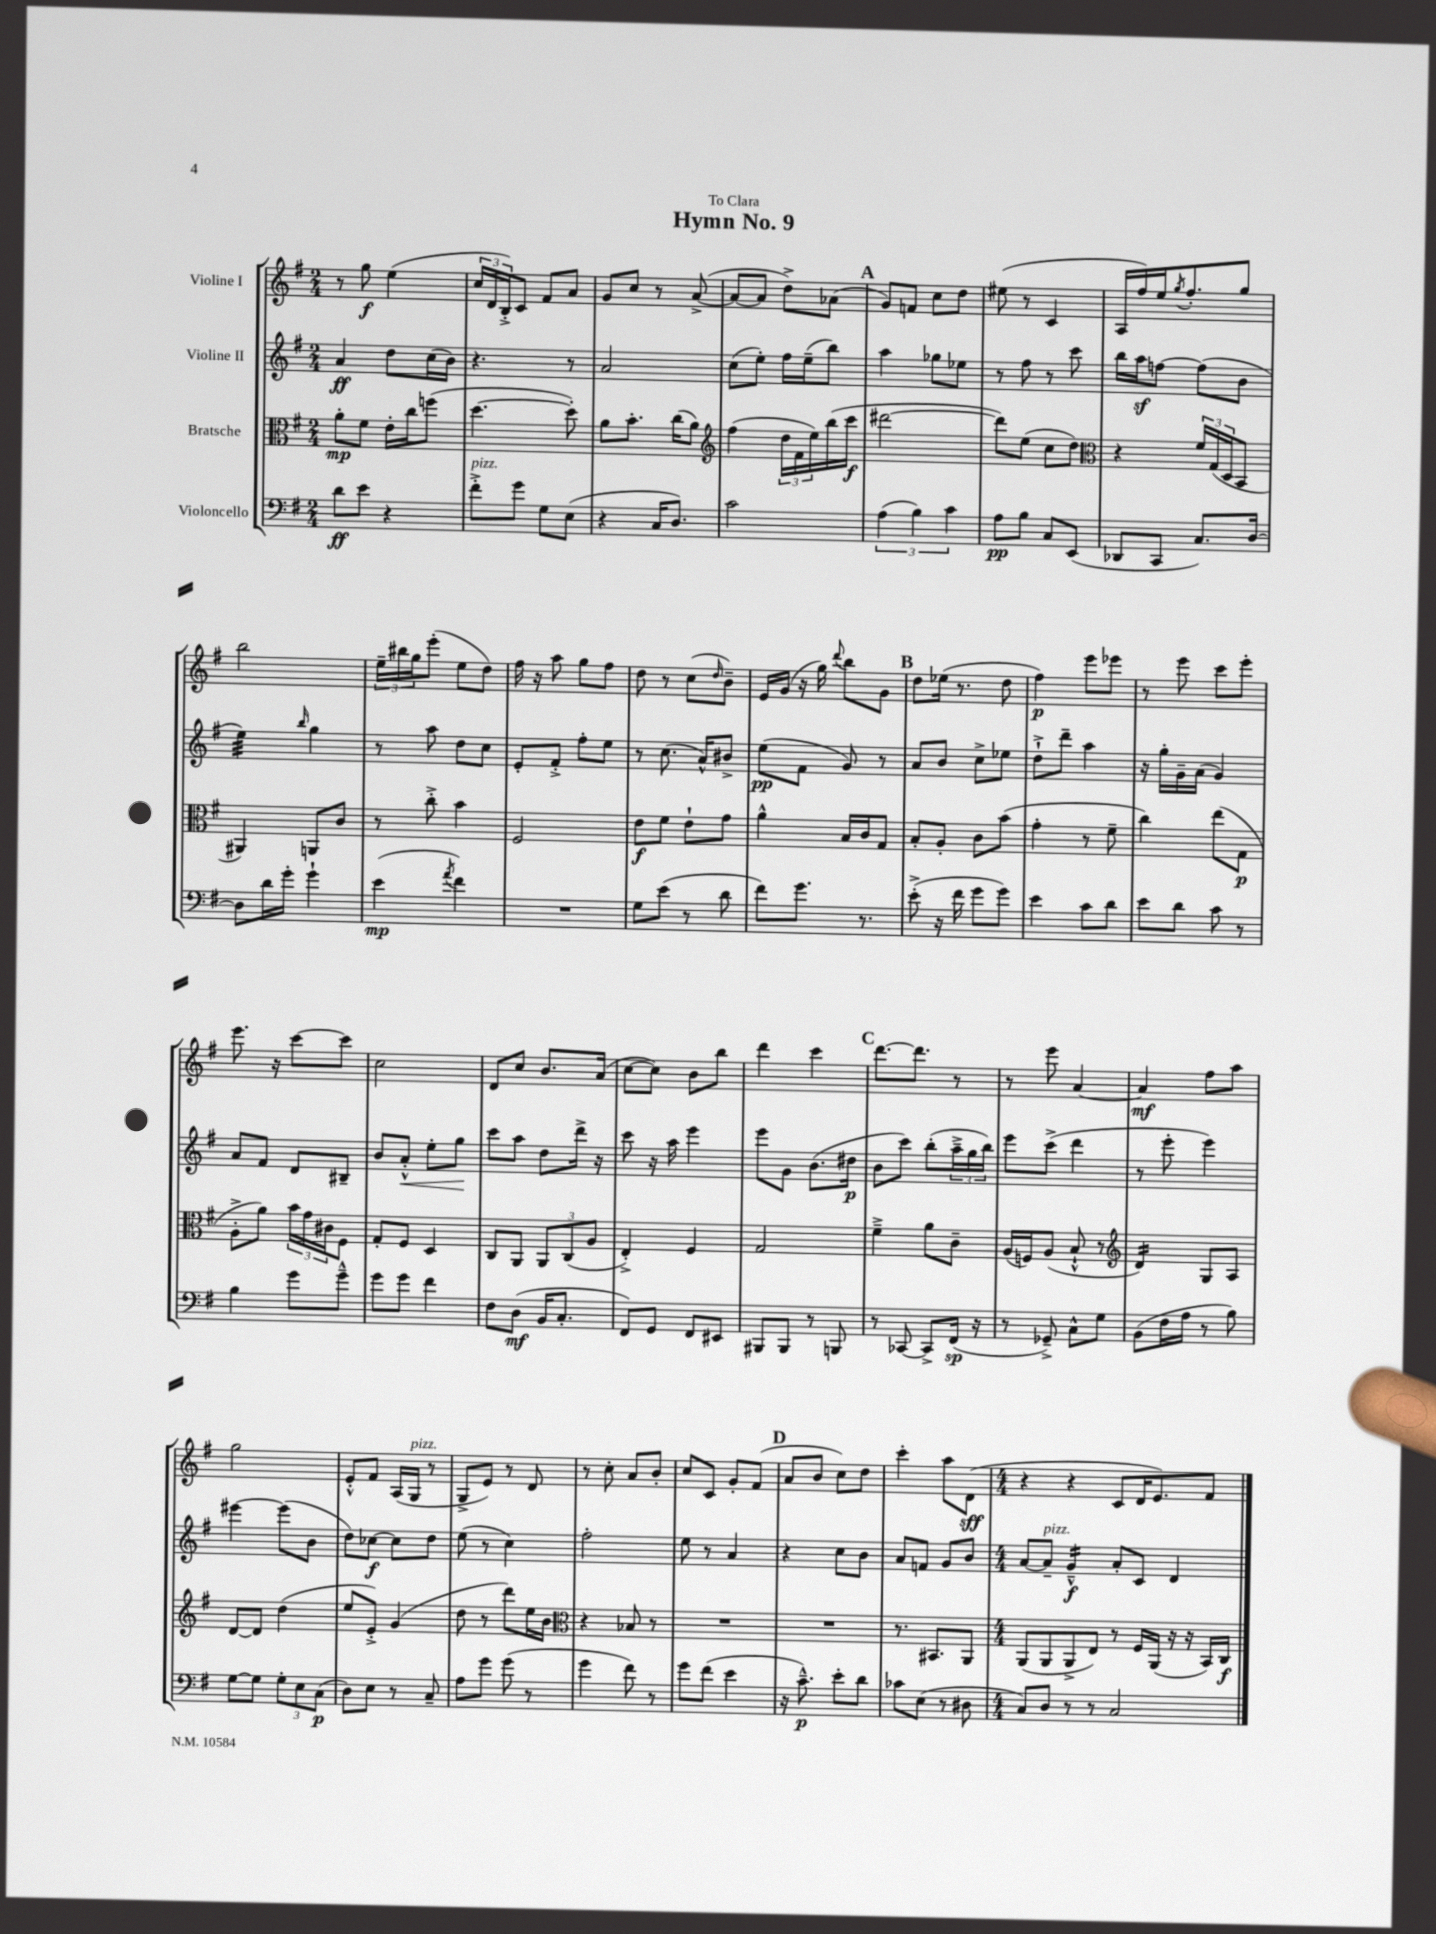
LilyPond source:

\header { title = "Hymn No. 9" dedication = "To Clara" }
<<
\new StaffGroup <<
\new Staff = "s0" \with { instrumentName = "Violine I" } {
    \clef treble \key g \major \numericTimeSignature \time 2/4
    r8 g''8\f e''4( |
    \tuplet 3/2 { c''16 d'16 b16-.->) } c'8 fis'8 a'8 |
    g'8 c''8 r8 a'8~->( |
    a'8~ a'8 d''8->) aes'8( |
    \mark \markup { \bold "A" } g'8) f'8 c''8 d''8 |
    eis''8( r8 c'4 |
    a16 fis''16) e''16 \acciaccatura { g''8 } fis''8.-. g''8 |
    b''2 |
    \tuplet 3/2 { e''16-- bis''16 g''16 } e'''8-.( e''8 d''8) |
    fis''16 r16 a''8 g''8 fis''8 |
    d''8 r8 c''8( \grace { d''16 } b'8--) |
    e'16 g'16( r16 g''16) \appoggiatura { d'''8 } b''8 g'8 |
    \mark \markup { \bold "B" } d''8 ees''16( r8. d''8 |
    fis''4\p) e'''8 ees'''8 |
    r8 e'''8 c'''8 e'''8-. |
    e'''8. r16 c'''8~ c'''8 |
    c''2 |
    d'8 c''8 b'8. a'16( |
    c''8~ c''8) b'8 b''8 |
    d'''4 c'''4 |
    \mark \markup { \bold "C" } d'''8.~ d'''8. r8 |
    r8 e'''8 a'4~ |
    a'4\mf fis''8 a''8 |
    g''2 |
    e'8-.-^ fis'8 a16( g16^\markup { \italic "pizz." } r8 |
    g8-> e'8) r8 d'8 |
    r8 c''8-. a'8 b'8-. |
    c''8 c'8 g'8-. fis'8( |
    \mark \markup { \bold "D" } a'8 b'8 c''8) d''8 |
    c'''4-. a''8 d'8\sff( |
    \numericTimeSignature \time 4/4 r4 r4 c'8 d'16 e'8.) fis'8 \bar "|." |
}
\new Staff = "s1" \with { instrumentName = "Violine II" } {
    \clef treble \key g \major \numericTimeSignature \time 2/4
    a'4\ff d''8 c''16( b'16) |
    r4. r8 |
    a'2 |
    c''8( e''8-.) fis''16 e''16--( b''8) |
    \mark \markup { \bold "A" } a''4 ges''8 ees''8 |
    r8 fis''8 r8 c'''8 |
    b''16 a''16\sf f''8~ f''8( b'8 |
    e''4:32) \grace { b''16 } g''4 |
    r8 a''8 d''8 c''8 |
    e'8-. fis'8-.-> fis''8-. e''8 |
    r8 c''8.( a'16-^) bis'8-> |
    e''8\pp( fis'8 g'8) r8 |
    \mark \markup { \bold "B" } a'8 b'8 c''8-> ees''8 |
    d''8-!-> d'''8-- a''4 |
    r16 g''16-. g'16-- a'16( g'4) |
    a'8 fis'8 d'8 bis8-- |
    b'8 a'8-.-^\< e''8-. g''8\! |
    c'''8 a''8 d''8 d'''16-> r16 |
    c'''8 r16 a''16 e'''4 |
    e'''8 g'8 b'8.( dis''16\p |
    \mark \markup { \bold "C" } b'8 c'''8) b''8-.( \tuplet 3/2 { a''16---> g''16 b''16) } |
    e'''8 c'''8->( d'''4 |
    r8 e'''8-. e'''4) |
    eis'''4~ eis'''8( b'8 |
    d''8) ces''8~\f ces''8 d''8 |
    e''8( r8 c''4) |
    fis''2-. |
    e''8 r8 a'4 |
    \mark \markup { \bold "D" } r4 c''8 b'8 |
    a'8 f'8 g'8 b'8 |
    \numericTimeSignature \time 4/4 a'8~ a'8--^\markup { \italic "pizz." } g'4:16---^\f a'8-. c'8 d'4 \bar "|." |
}
\new Staff = "s2" \with { instrumentName = "Bratsche" } {
    \clef alto \key g \major \numericTimeSignature \time 2/4
    a'8-.\mp fis'8 e'16-. c''16 f''8( |
    d''4.~ d''8-.) |
    a'8 b'8.-. c''16( a'8) |
    \clef treble fis''4( \tuplet 3/2 { d''16 fis'16 e''16) } b''16( c'''16\f |
    \mark \markup { \bold "A" } dis'''2~ |
    dis'''8) e''8( c''8 d''8) |
    \clef alto r4 \tuplet 3/2 { fis'16 g16( d16 } b,8 |
    ais,4) a,8 c'8 |
    r8 c''8-.-> b'4 |
    fis2 |
    e'8\f fis'8 e'8-! g'8 |
    a'4-^ b16 c'16 g8 |
    \mark \markup { \bold "B" } b8-. a8-. c'8 b'8( |
    g'4-. r8 fis'8-- |
    c''4) e''8( g8\p |
    a8-.-> a'8) \tuplet 3/2 { b'16 g'16 cis'16 } fis8 |
    g8-. fis8 d4 |
    c8 a,8 \tuplet 3/2 { a,8 c8( a8 } |
    e4-.->) fis4 |
    g2 |
    \mark \markup { \bold "C" } fis'4---> a'8 c'8-- |
    a16( f16) a8( b8-!-^ r8 |
    \clef treble d'4:16) g8 a8 |
    d'8~ d'8 d''4( |
    e''8 e'8-.->) g'4( |
    d''8 r8 d'''8) e''16 b'16 |
    \clef alto r4 bes8 r8 |
    R2 |
    \mark \markup { \bold "D" } R2 |
    r8. bis,8. a,8 |
    \numericTimeSignature \time 4/4 a,8( a,8 a,8-> e8) r8 fis16 a,16( r16 r16 b,16) c16\f \bar "|." |
}
\new Staff = "s3" \with { instrumentName = "Violoncello" } {
    \clef bass \key g \major \numericTimeSignature \time 2/4
    d'8\ff e'8 r4 |
    fis'8-.->^\markup { \italic "pizz." } g'8 g8 e8( |
    r4 c16 d8.) |
    c'2 |
    \mark \markup { \bold "A" } \tuplet 3/2 { a4( b4) c'4 } |
    a8\pp b8 c8 e,8( |
    des,8 c,8 c8.) d16~ |
    d8 d'16 g'16-. g'4-! |
    e'4\mp( \acciaccatura { a'8 } fis'4) |
    R2 |
    g8 e'8( r8 d'8 |
    fis'8) g'8. r8. |
    \mark \markup { \bold "B" } e'8-.->( r16 fis'16 g'8 g'8) |
    e'4 c'8 d'8 |
    e'8 d'8 c'8 r8 |
    b4 g'8 g'8---^ |
    g'8 g'8 fis'4 |
    fis8 d8\mf( b,16 c8.-. |
    fis,8) g,8 fis,8 eis,8 |
    bis,,8 bis,,8 r8 b,,8 |
    \mark \markup { \bold "C" } r8 ces,8~ ces,8-> fis,16\sp( r16 |
    r8 ges,8--->) c8-^ g8 |
    b,8( fis16 a16 r8 b8) |
    g8~ g8 \tuplet 3/2 { g8-. e8 c8\p( } |
    d8) e8 r8 c8-- |
    a8 g'8 g'8( r8 |
    g'4 fis'8) r8 |
    g'8 fis'8( e'4 |
    \mark \markup { \bold "D" } r16 c'8.---^\p) e'8-. d'8 |
    ces'8 e8( r8 dis8 |
    \numericTimeSignature \time 4/4 c8) d8 r8 r8 c2 \bar "|." |
}
>>
>>
\layout { \context { \Score \remove "Bar_number_engraver" } }
